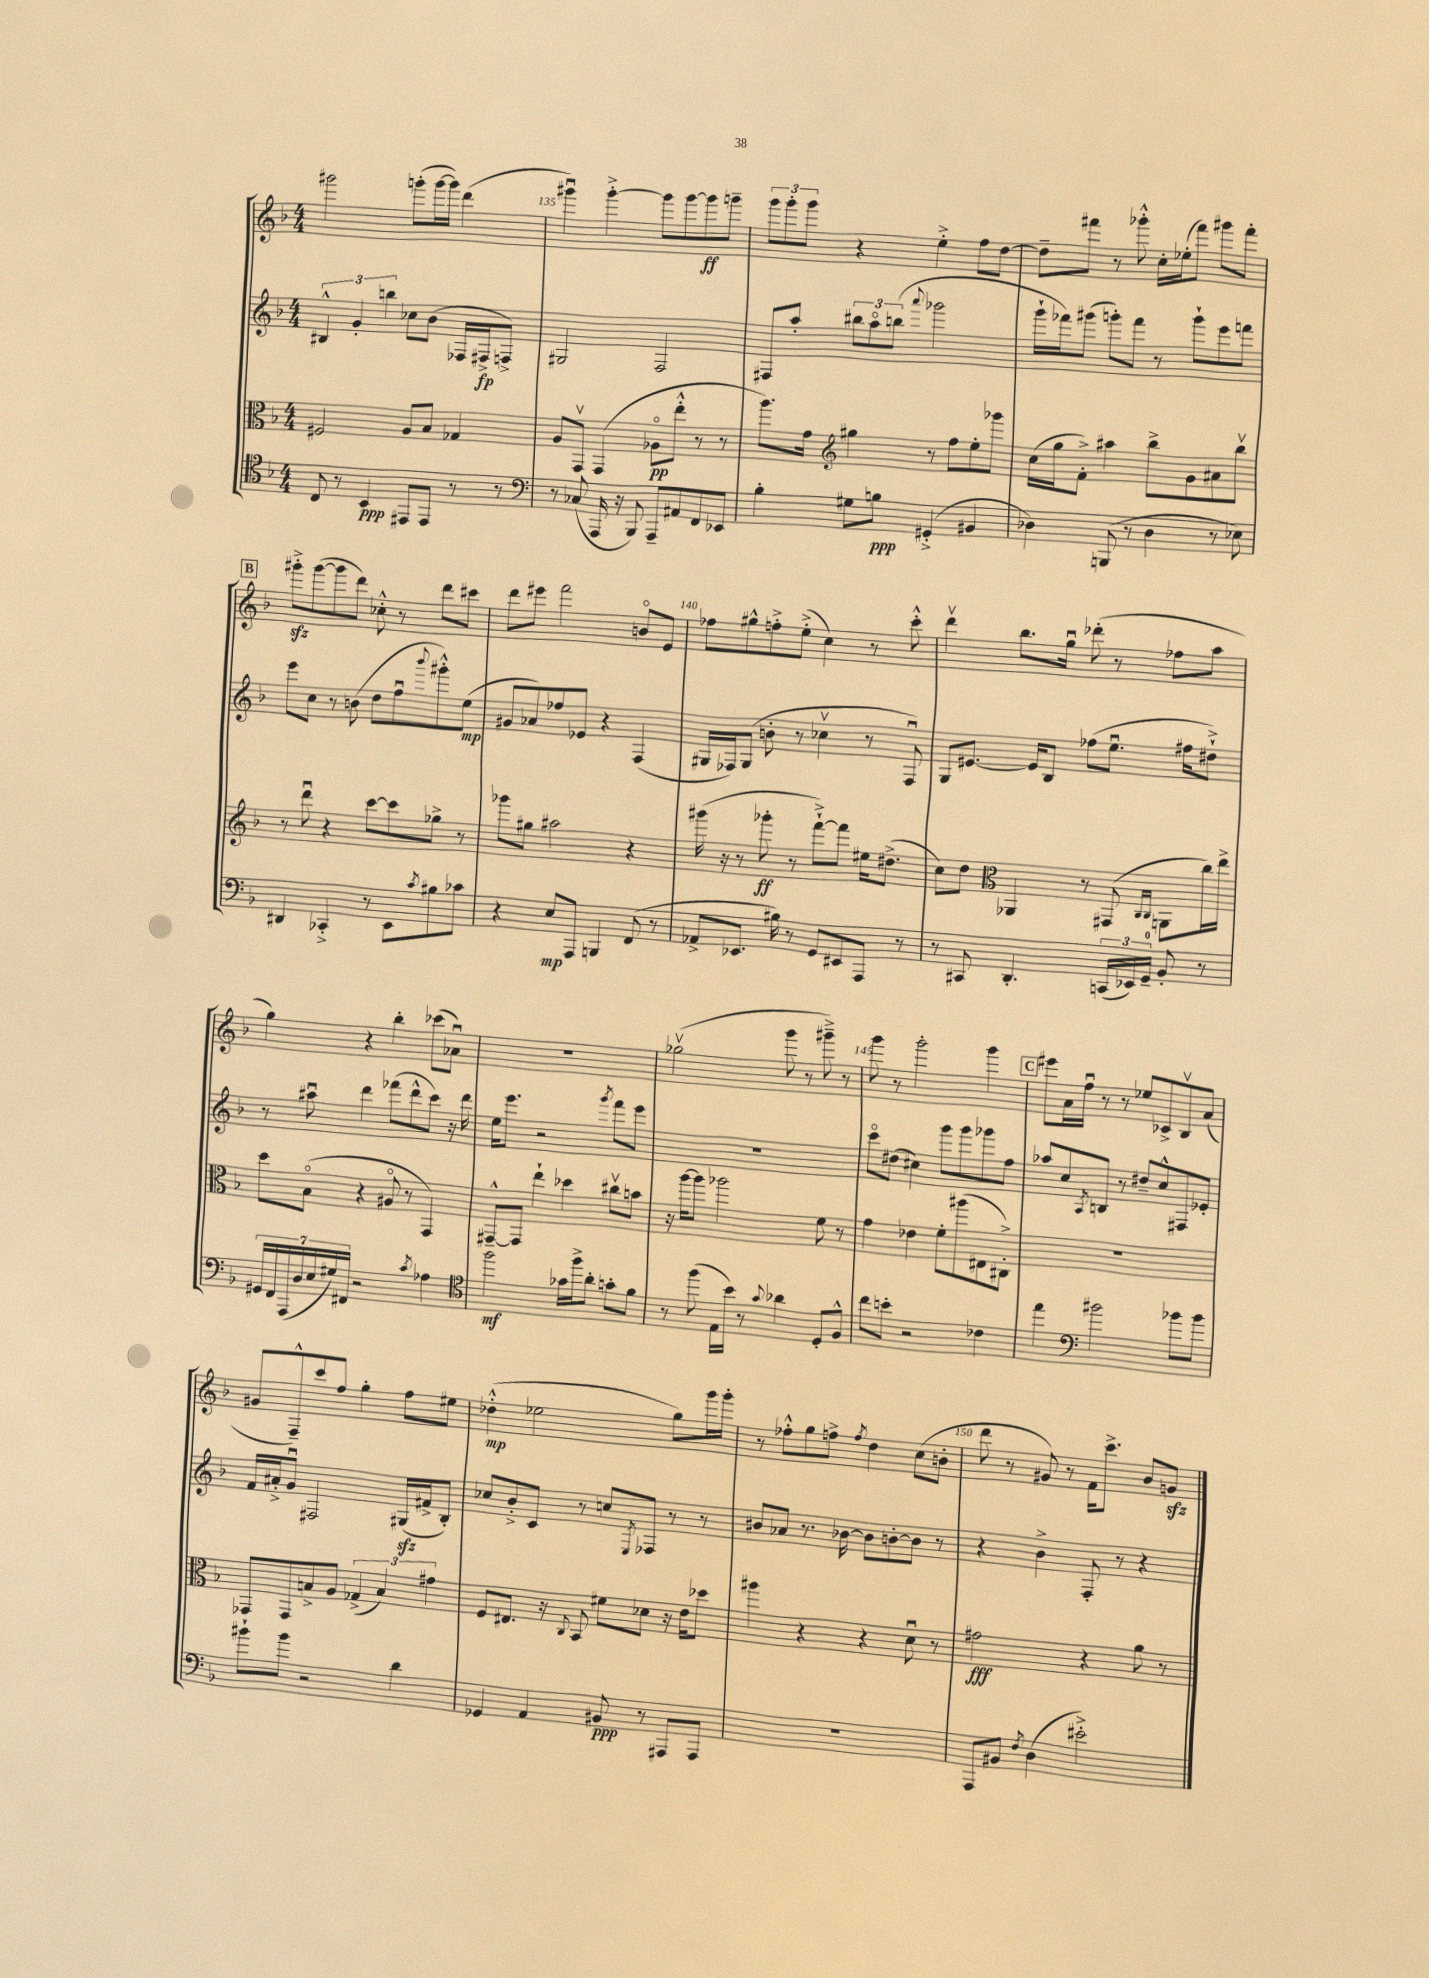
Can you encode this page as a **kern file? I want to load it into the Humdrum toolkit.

**kern	**kern	**kern	**kern
*staff4	*staff3	*staff2	*staff1
*clefC4	*clefC3	*clefG2	*clefG2
*k[b-]	*k[b-]	*k[b-]	*k[b-]
*M4/4	*M4/4	*M4/4	*M4/4
8C	2F#	6B#^^	2ggg#
8r	.	.	.
.	.	6g'	.
4BB-	.	.	.
.	.	6bb	.
8EE#	8A	8cc-	(8ggg'
8EE#	8B-	(8b-	[16ggg
.	.	.	16ggg])
8r	4G-	16F-	(4ddd
.	.	16F#^	.
8r	.	8F^)	.
=	=	=	=
*clefF4	*	*	*
8r	8A	2G#	4ggg#u)
(8C-	8GGv	.	.
16AAA	(4GG	.	[4ggg#'^
16r	.	.	.
8BBB-)	.	.	.
8AAA~	8A-o	2F	8ggg#]
8AA#	8ee'^^	.	[8ggg#
8FF	8r	.	8ggg#]
8EE-	8r	.	8ggg~
=	=	=	=
4B-'	8.aa)	8F#	12ggg
.	.	.	12ggg'
.	.	8aa'	.
.	.	.	12ggg
.	16g	.	.
*	*clefG2	*	*
8G#	4gg#	12bb#	4r
.	.	12aao	.
8B	.	.	.
.	.	(12bb	.
.	.	8qqaaa	.
(4GG#'^	8r	2ggg-	4ee'^
.	8ff	.	.
4BB#	8ee'	.	8ff
.	8ggg-	.	[8dd
=	=	=	=
4D-)	(16cc	16ggg`	8dd~]
.	16gg	16fff-)	.
.	8f'^)	(8ggg#	8fff#
(8BBB	4aa#	8ggg')	8r
8r	.	8fff-	8ggg-'^^
4D-	8bb-^	8r	16cc'
.	.	.	(16ee-'
.	8g	8ggg`	8fff#)
8r	8a#	8eee	8ggg#
8E-)	8bb-v	8fff	8fff#'
=	=	=	=
4DD#	8r	8eee	8ggg#'^
.	8dddu	8cc	([8ggg#
4CC-'^	4r	8r	8ggg#]
.	.	(8b	8ddd)
8r	[8ccc	8dd	8cc-'^^
8EE	8ccc]	8ffu	8r
8qc	.	8qqbbb-	.
8B#	8gg-^	8ggg#'^^)	8ddd
8c-	8r	(8ee	8ccc#
=	=	=	=
4r	8ggg-	8g#	8ddd
.	8gg#	8a-)	8eee#
8E	2aa#	8ff-	2fff
8AAA	.	8e-	.
4BBB	.	4r	.
(8FF	4r	(4F	8bo
8r	.	.	8e
=	=	=	=
8AA-^	(16ggg#	16G#	8ff-
.	16r	16F-)	.
8.EE-	8r	(8G#	8gg#^^
.	8ggg-'	8b'	8ff'^
16B#)	.	.	.
8r	8r	8r	(8ee'^
8GG	[8fff`^)	4cc-v	4cc)
8EE#	8fff]	.	.
8AAA	16ee#	8r	8r
.	(8.dd#^	.	.
8r	.	8F-u)	8ccc'^^
=	=	=	=
8r	8cc)	8G	4dddv
8CC#	8dd	[8.e#	.
*	*clefC3	*	*
4.DD'	4AA-	.	8.bb-
.	.	16e#]	.
.	.	8B-	.
.	.	.	16ggu
.	8r	(8ff-	(8ddd-'
(24CC	(8GG#	8.eeu	8r
24EE-)	.	.	.
24GG~	.	.	.
.	16qqC	.	.
.	16qqC	.	.
8BB-'	8AA	.	8ff-
.	.	16ff#	.
8r	16cc)	8dd#`^)	8aa
.	16ee^	.	.
=	=	=	=
28GG#	8dd	8r	4gg)
28FF	.	.	.
(28AAA	.	.	.
28D	.	.	.
.	(8B-o	8aa#u	.
28E	.	.	.
28G#)	.	.	.
28FF#	.	.	.
2r	4r	4ddd	4r
.	8A#o	(8fff-	4bb-'
.	8r	8ddd^^	.
8qc	.	.	.
4A-	4GG)	8ccc)	(8ccc-
.	.	16r	8a-u)
.	.	16ddd	.
=	=	=	=
*clefC4	*	*	*
2ff	[8GG#~^^	16ee	1r
.	.	8.eee	.
.	8GG#]	.	.
.	4ee`	2r	.
16g-	4dd-	.	.
16ff^	.	.	.
8a'	.	.	.
.	.	8qggg	.
8g'	8cc#v	8fff	.
8f	8b	8eee	.
=	=	=	=
8r	16r	1r	(2gg-v
.	[16aa	.	.
(8ff	8aa]	.	.
16E	2aa-	.	.
16b-)	.	.	.
8r	.	.	.
8qqg	.	.	.
4a-	.	.	8ggg
.	.	.	8r
8D'	8f	.	8ggg#~^)
8F^^	8r	.	8r
=	=	=	=
8cc	4g	8ccco	8ggg
8b'	.	(8dd#	8r
2r	4e-	4cc#)	2ggg'
.	8f'	8ggg	.
.	(8aa#	8ggg	.
4c-	8E#	8ggg-	4ggg
.	8C#'^)	8ff	.
=	=	=	=
4ee	1r	8aa-	8eee#
.	.	8cc	16a
.	.	.	16ffu
*clefF4	*	*	*
.	.	8qA	.
2b#	.	8B	8r
.	.	8r	8r
.	.	8dd#~	8ee-
.	.	8cc^^	8c-^
8b-	.	8F#	8B-v
8b-	.	8e-'	(8a
=	=	=	=
8b#`	8GG-	16f	8g#
.	.	16a#'^	.
8b#	8GG-	8gu	8F~^^)
2r	8B^	2F#	8ccc
.	8A	.	8ff
.	(6G-^	.	4gg'
.	6B)	.	.
4d	.	(16G#	8ff
.	.	16f#^	.
.	6g#	.	.
.	.	8B-')	8ee#
=	=	=	=
4GG-	8F	8cc-	(4dd-'^^
.	8.E#	8b-'^	.
4AA	.	8c	2ee-
.	16r	.	.
.	8qqC	.	.
.	8BB-	8r	.
8BB#	8f#	8cc	.
.	.	8qE	.
8r	8d-	8F-	.
8AAA#	16r	8r	8gg)
.	16e	.	.
8AAA#	8dd-	8r	16ggg
.	.	.	16ggg'
=	=	=	=
1r	4aa#	8b#	8r
.	.	8a-	8ff-'^^
.	4r	8.r	8gg
.	.	.	8ff^
.	.	[16b-	.
.	.	.	8qff
.	4r	8b-]	4dd
.	.	[8b'	.
.	8du	8b]	(8cc
.	8r	8r	8b'
=	=	=	=
8AAA	2g#	4r	8ddd
8BB#	.	.	8r
8qF	.	.	.
(4D	.	4b-^	8g#)
.	.	.	8r
2e#'^)	4r	8F'	16f
.	.	.	8.ccc^
.	.	8r	.
.	8a	4r	8b-
.	8r	.	8g
==	==	==	==
*-	*-	*-	*-
